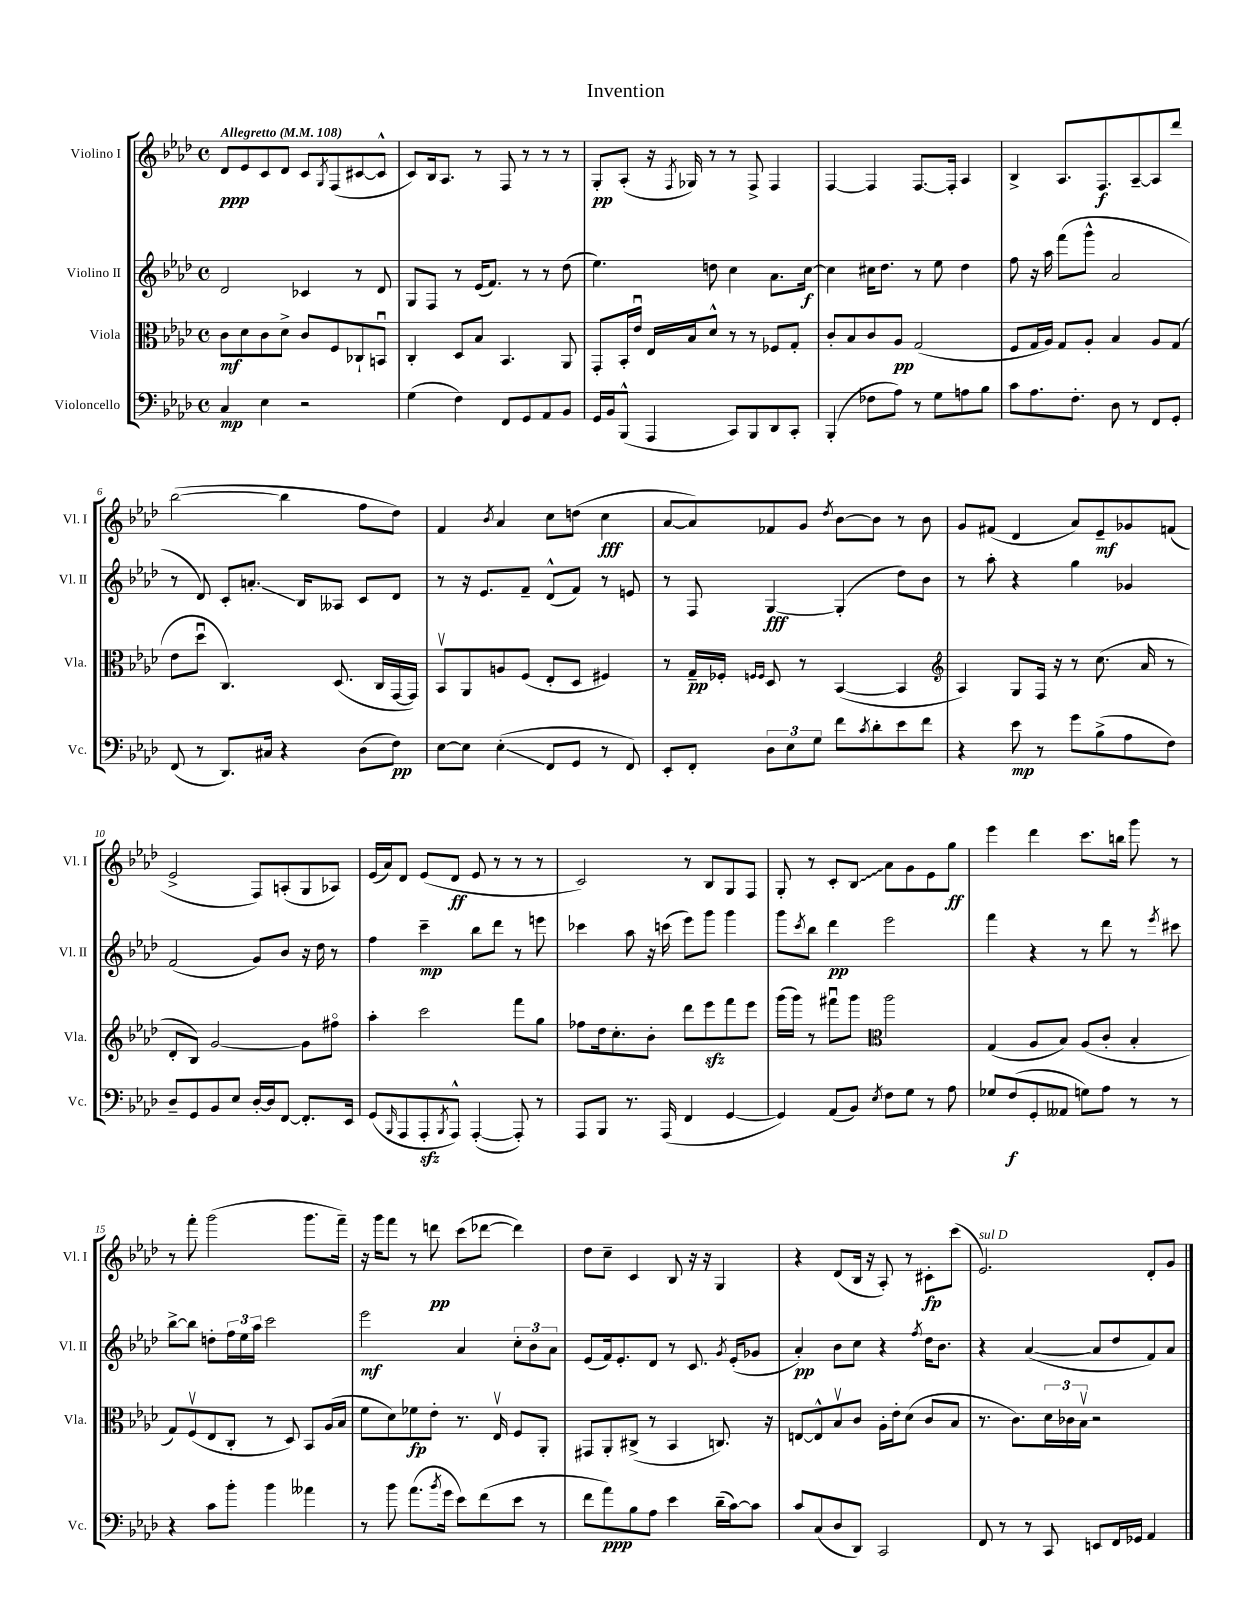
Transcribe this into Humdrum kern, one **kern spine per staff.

**kern	**kern	**kern	**kern
*staff4	*staff3	*staff2	*staff1
*clefF4	*clefC3	*clefG2	*clefG2
*k[b-e-a-d-]	*k[b-e-a-d-]	*k[b-e-a-d-]	*k[b-e-a-d-]
*M4/4	*M4/4	*M4/4	*M4/4
*met(c)	*met(c)	*met(c)	*met(c)
*MM108	*MM108	*MM108	*MM108
4C/	8c\L	2d-/	8d-/L
.	8d-\	.	8e-/
4E-\	8c\	.	8c/
.	8d-^\J	.	8d-/J
2r	8c/L	4c-/	8c/L
.	.	.	8qG/
.	8F/	.	(8F/
.	8C-`/	8r	[8c#/
.	8BBu/J	8d-/	8c#^^/]J
=	=	=	=
(4G\	4C'/	8G/L	8c/L)
.	.	8F/J	16B-/k
.	.	.	8.A-/J
4F\)	8D-/L	8r	.
.	8B-/J	(16e-/LK	8r
.	.	8.f/J)	.
8FF/L	4.BB-/	.	8F/
8GG/	.	8r	8r
8AA-/	.	8r	8r
8BB-/J	8AA-/	(8dd-\	8r
=	=	=	=
16GG/LL	8GG'/L	4.ee-\)	8G'/L
16BB-/J	.	.	.
(8BBB-^^/J	16BB-'/L	.	(8A-'/J
.	16e-u/JJ	.	.
4AAA-/	16E-/LL	.	16r
.	.	.	8qF/
.	16B-/J	.	16G-/)
.	8d-^^/J	8dd\	8r
8CC/L)	8r	4cc\	8r
8BBB-/	8r	.	8F^/
8DD-/	8F-/L	8.a-\L	4F/
8CC'/J	8G'/J	.	.
.	.	[16cc\Jk	.
=	=	=	=
(4BBB-'/	8c'/L	4cc\]	[4F/
.	8B-/	.	.
8F-\L	8c/	16cc#\LK	4F/]
.	.	8.dd-\J	.
8A-\J)	8A-/J	.	.
8r	(2G/	8r	[8.F/L
8G\L	.	8ee-\	.
.	.	.	16F'/]Jk
8A\	.	4dd-\	4A-/
8B-\J	.	.	.
=	=	=	=
8c\L	8F/L	8ff\	4B-^/
8.A-\	16G/L	16r	.
.	16A-/JJ)	16aa-\	.
.	8G/L	(8fff\L	8.A-/L
8.F'\J	.	.	.
.	8A-'/J	8ggg^^\J	.
.	.	.	8.F/
8D-\	4B-/	2a-/	.
8r	.	.	[8A-~/
8FF/L	8A-/L	.	8A-/]
8GG'/J	(8G/J	.	8ddd-/J
=	=	=	=
(8FF/	8e-\L	8r	([2bb-\
8r	8dd-u\J	8d-/)	.
8.DD-/L)	4.C/)	8c'/L	.
.	.	8.a'/J	.
16C#/Jk	.	.	.
4r	.	.	4bb-\]
.	.	16B-/LK	.
.	(8.D-/	8A--/J	.
(8D-\L	.	8c/L	8ff\L
.	16C/LL	.	.
8F\J)	[16GG/	8d-/J	8dd-\J)
.	16GG/]JJ)	.	.
=	=	=	=
[8E-\L	8BB-v/L	8r	4f/
8E-\]J	8AA-/	16r	.
.	.	8.e-/L	.
.	.	.	8qb-/
(4E-'\	8A/	.	4a-/
.	(8F/J	8f~/J	.
8FF/L	8E-'/L	(8d-^^/L	8cc\L
8GG/J	8D-/J	8f/J)	(8dd\J
8r	4F#/)	8r	4cc\
8FF/)	.	8e/	.
=	=	=	=
8EE-'/L	8r	8r	[8a-/L
8FF'/J	16G~/LL	8F/	8a-/])
.	16F-'/JJ	.	.
.	16qqF/LL	.	.
.	16qqF/JJ	.	.
12D-\L	8D-/	[4G/	8f-/
12E-\	.	.	.
.	8r	.	8g/J
12G\J	.	.	.
.	.	.	8qdd-/
8f\L	([4BB-/	(4G'/]	[8b-\L
8qc/	.	.	.
8d-'\	.	.	8b-\]J
8e-\	4BB-/]	8dd-\L)	8r
8f\J	.	8b-\J	8b-\
=	=	=	=
*	*clefG2	*	*
4r	4A-/)	8r	8g/L
.	.	8aa-'\	(8f#/J
8e-\	8G/L	4r	4d-/
8r	16F/Jk	.	.
.	16r	.	.
8g\L	8r	4gg\	8a-/L)
(8B-^\	(8.cc\	.	8e-~/
8A-\	.	4g-/	8g-/
.	16a-/	.	.
8F\J)	8r	.	(8f/J
=	=	=	=
8D-~/L	8d-'/L	(2f/	2e-^/
8GG/	8B-/J)	.	.
8BB-/	[2g/	.	.
8E-/J	.	.	.
[16D-'/LL	.	8g/L)	8F/L)
16D-/]J	.	.	.
[8FF/J	.	8b-/J	(8A'/
8.FF'/]L	8g\]L	16r	8G/
.	.	16dd-\	.
.	8ff#o\J	8r	8A-/J)
16EE-/Jk	.	.	.
=	=	=	=
(8GG/L	4aa-'\	4ff\	(16e-/LL
.	.	.	16a-/J)
16qqBBB-/	.	.	.
8AAA-/	.	.	8d-/J
8AAA-'/	2ccc\	4ccc~\	(8e-/L
8qBBB-/	.	.	.
8AAA-^^/J)	.	.	8d-/J
([4AAA-'/	.	8bb-\L	8e-/
.	.	8ddd-\J	8r
8AAA-'/])	8fff\L	8r	8r
8r	8gg\J	8eee\	8r
=	=	=	=
8AAA-/L	8ff-\L	4ccc-\	2c/)
8BBB-/J	16dd-\k	.	.
.	8.cc'\	.	.
8.r	.	8aa-\	.
.	8b-'\J	16r	.
(16AAA-/	.	(16ccc\	.
4FF/	8ddd-\L	8eee-\L)	8r
.	8eee-\	8ggg\J	8B-/L
[4GG/	8fff\	4ggg\	8G/
.	8eee-\J	.	8F/J
=	=	=	=
4GG/])	(16ggg\LL	8ggg\L	8G'/
.	16ggg\JJ)	.	.
.	.	8qccc/	.
.	8r	8bb-\J	8r
(8AA-/L	8fff#u\L	4ddd-\	8c'/L
8BB-/J)	8ggg\J	.	8B-/J
*	*clefC3	*	*
8qE-/	.	.	.
8F\L	2aa-\	2eee-\	8a-\L
8G\J	.	.	8g\
8r	.	.	8e-\
8A-\	.	.	8gg\J
=	=	=	=
8G-/L	(4G/	4fff\	4eee-\
(8F/	.	.	.
8GG'/	8A-/L	4r	4ddd-\
8AA--/J	8B-/J)	.	.
8G\L)	(8A-/L	8r	8.ccc\L
8A-\J	8c'/J	8ddd-\	.
.	.	.	16bb\Jk
8r	4B-'/	8r	8ggg\
.	.	8qeee-/	.
8r	.	8ccc#\	8r
=	=	=	=
4r	8G/L)	[8bb-^\L	8r
.	(8Fv/	8bb-\]J	8fff'\
8c\L	8E-/	8dd'\L	(2ggg\
8b-'\J	8C'/J	24ff\L	.
.	.	24ee-\	.
.	.	24aa-\JJ	.
4b-\	8r	2ccc\	.
.	8D-/)	.	.
4a--\	8BB-/L	.	8.ggg\L
.	(16A-/L	.	.
.	16B-/JJ	.	16fff~\Jk)
=	=	=	=
8r	8f\L	2eee-\	16r
.	.	.	16ggg\LK
8b-\	8d-\)	.	8fff\J
(8.a-\L	8f-\	.	8r
.	8e-'\J	.	8ddd\
8qb-/	.	.	.
16g\Jk	.	.	.
8e-\L)	8.r	4a-/	(8ccc\L
(8f\	.	.	[8ddd-\J
.	16E-v/	.	.
8e-\J	8F/L	12cc'\L	4ddd-\])
.	.	12b-\	.
8r	8AA-'/J	.	.
.	.	12a-\J	.
=	=	=	=
8f\L	8GG#/L	(8e-/L	8dd-\L
8a-\)	8AA-'/	16f/k)	8cc~\J
.	.	8.e-'/	.
8B-\	(8C#^/J	.	4c/
8A-\J	8r	8d-/J	.
4e-\	4BB-/	8r	8B-/
.	.	8.c/	16r
.	.	.	16r
(16d-~\LL	8.C/)	.	4G/
.	.	8qg/	.
[16c\J)	.	(16e-'/LK	.
8c\]J	.	8g-/J	.
.	16r	.	.
=	=	=	=
8c/L	[8E/L	4a-'/)	4r
(8C/	8E^^/]	.	.
8D-/	8B-v/	8b-\L	(8d-/L
8DD-/J)	8c/J	8cc\J	16B-/Jk
.	.	.	16r
2CC/	16A-'\LL	4r	8A-'/)
.	16e-'\J	.	.
.	(8d-\J	.	8r
.	.	8qff/	.
.	8c/L	16dd-\LK	8c#'\L
.	.	8.b-\J	.
.	8B-/J	.	(8ccc\J
=	=	=	=
8FF/	8.r	4r	2.e-/)
8r	.	.	.
.	8.c\L)	.	.
8r	.	([4a-/	.
8CC/	24d-\L	.	.
.	24c-\	.	.
.	24B-v\JJ	.	.
8EE/L	2r	8a-/]L	.
16FF/L	.	8dd-/	.
16GG-/JJ	.	.	.
4AA-/	.	8f/)	8d-'/L
.	.	8a-/J	8g/J
==	==	==	==
*-	*-	*-	*-
